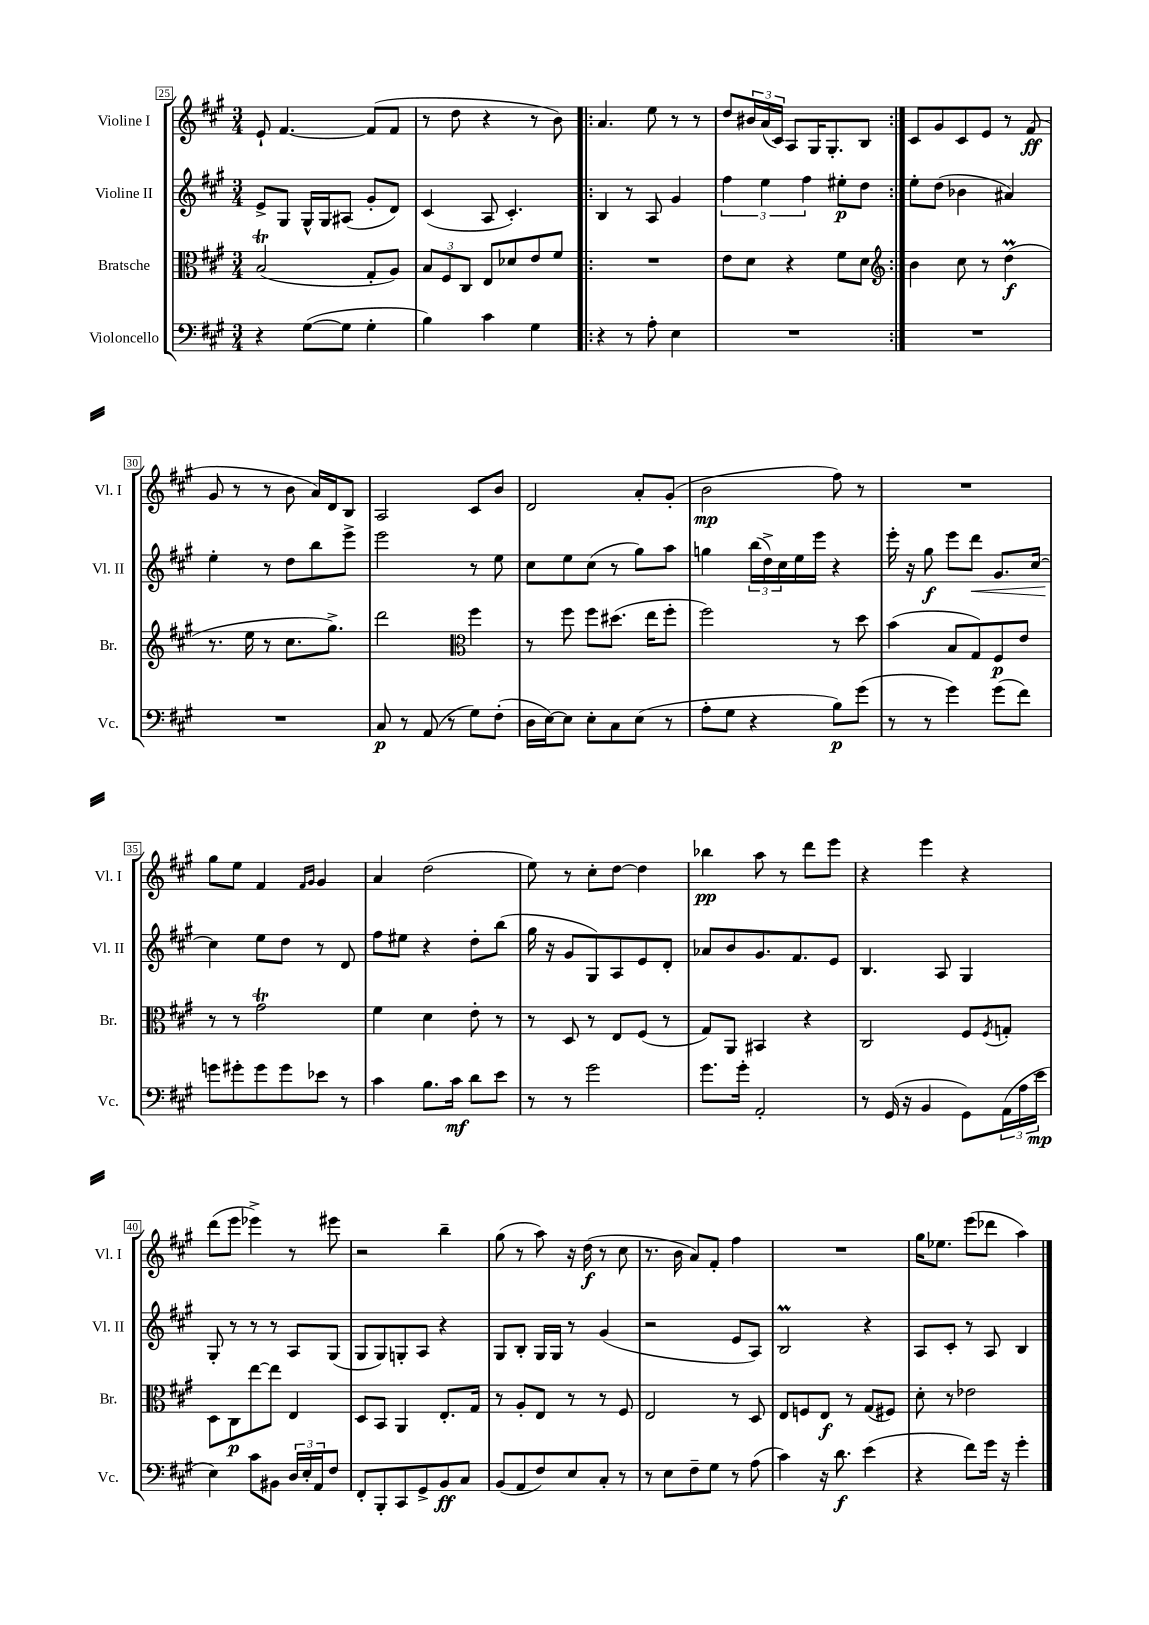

**kern	**dynam	**kern	**dynam	**kern	**dynam	**kern	**dynam
*part4	*part4	*part3	*part3	*part2	*part2	*part1	*part1
*staff4	*staff4	*staff3	*staff3	*staff2	*staff2	*staff1	*staff1
*I"Violoncello	*	*I"Bratsche	*	*I"Violine II	*	*I"Violine I	*
*I'Vc.	*	*I'Br.	*	*I'Vl. II	*	*I'Vl. I	*
*clefF4	*	*clefC3	*	*clefG2	*	*clefG2	*
*k[f#c#g#]	*	*k[f#c#g#]	*	*k[f#c#g#]	*	*k[f#c#g#]	*
*M3/4	*	*M3/4	*	*M3/4	*	*M3/4	*
=25	=25	=25	=25	=25	=25	=25	=25
4r	.	(2BT/	.	8e^/L	.	8e`/	.
.	.	.	.	8G#/J	.	[4.f#/	.
([8G#\L	.	.	.	16G#^^/LL	.	.	.
.	.	.	.	16G#/J	.	.	.
8G#\J]	.	.	.	(8A#X/J	.	.	.
4G#'\	.	8G#'/L	.	8g#'/L	.	(8f#/L]	.
.	.	8A/J)	.	8d/J)	.	8f#/J	.
=26	=26	=26	=26	=26	=26	=26	=26
4B\)	.	12B/L	.	(4c#/	.	8r	.
.	.	12F#/	.	.	.	.	.
.	.	.	.	.	.	8dd\	.
.	.	12C#/J	.	.	.	.	.
4c#\	.	8E/L	.	8A/	.	4r	.
.	.	8d-X/	.	4.c#'/)	.	.	.
4G#\	.	8e/	.	.	.	8r	.
.	.	8f#/J	.	.	.	8b\)	.
=27!|:	=27!|:	=27!|:	=27!|:	=27!|:	=27!|:	=27!|:	=27!|:
4r	.	2.r	.	4B/	.	4.a/	.
8r	.	.	.	8r	.	.	.
8A'\	.	.	.	8A/	.	8ee\	.
4E\	.	.	.	4g#/	.	8r	.
.	.	.	.	.	.	8r	.
=28	=28	=28	=28	=28	=28	=28	=28
2.r	.	8e\L	.	6ff#\	.	8dd/L	.
.	.	8d\J	.	.	.	24b#X/L	.
.	.	.	.	6ee\	.	(24a/	.
.	.	.	.	.	.	24c#/JJ)	.
.	.	4r	.	.	.	8A/L	.
.	.	.	.	6ff#\	.	.	.
.	.	.	.	.	.	16G#/K	.
.	.	.	.	.	.	8.G#'/	.
.	.	8f#\L	.	8ee#X'\L	p	.	.
.	.	8d\J	.	8dd\J	.	8B/J	.
=29:|!	=29:|!	=29:|!	=29:|!	=29:|!	=29:|!	=29:|!	=29:|!
*	*	*clefG2	*	*	*	*	*
2.r	.	4b\	.	8ee'\L	.	8c#/L	.
.	.	.	.	(8dd\J	.	8g#/	.
.	.	8cc#\	.	4b-X\	.	8c#/	.
.	.	8r	.	.	.	8e/J	.
.	.	(4ddM\	f	4a#X/)	.	8r	.
.	.	.	.	.	.	(8f#/	ff
!!LO:LB:g=z
=30	=30	=30	=30	=30	=30	=30	=30
2.r	.	8.r	.	4ee'\	.	8g#/	.
.	.	.	.	.	.	8r	.
.	.	16ee\	.	.	.	.	.
.	.	8r	.	8r	.	8r	.
.	.	8.cc#\L	.	8dd\L	.	8b\	.
.	.	.	.	8bb\	.	16a/LL)	.
.	.	8.gg#^\J)	.	.	.	16d/J	.
.	.	.	.	8eee^\J	.	8B/J	.
=31	=31	=31	=31	=31	=31	=31	=31
8C#/	p	2ddd\	.	2eee\	.	2A/	.
8r	.	.	.	.	.	.	.
(8AA/	.	.	.	.	.	.	.
8r	.	.	.	.	.	.	.
*	*	*clefC3	*	*	*	*	*
8G#\L)	.	4ff#\	.	8r	.	8c#/L	.
(8F#'\J	.	.	.	8ee\	.	8b/J	.
=32	=32	=32	=32	=32	=32	=32	=32
16D\LL	.	8r	.	8cc#\L	.	2d/	.
[16E\J)	.	.	.	.	.	.	.
8E\J]	.	8ff#\	.	8ee\	.	.	.
8E'\L	.	8ff#\L	.	(8cc#\J	.	.	.
8C#\	.	(8.dd#X\J	.	8r	.	.	.
(8E\J	.	.	.	8gg#\L)	.	8a'/L	.
.	.	16ee\KL	.	.	.	.	.
8r	.	8ff#'\J	.	8aa\J	.	(8g#'/J	.
=33	=33	=33	=33	=33	=33	=33	=33
8A'\L	.	2ff#\)	.	4ggn\	.	2b\	mp
8G#\J	.	.	.	.	.	.	.
4r	.	.	.	(24bb\LL	.	.	.
.	.	.	.	24dd^\)	.	.	.
.	.	.	.	24cc#\	.	.	.
.	.	.	.	16ee\	.	.	.
.	.	.	.	16eee\JJ	.	.	.
8B\L)	p	8r	.	4r	.	8ff#\)	.
(8g#\J	.	8dd\	.	.	.	8r	.
=34	=34	=34	=34	=34	=34	=34	=34
8r	.	(4b\	.	16eee'\	.	2.r	.
.	.	.	.	16r	.	.	.
8r	.	.	.	8gg#\	f	.	.
4g#\)	.	8B/L	.	8eee\L	.	.	.
!	!	!	!	!	!LO:HP:b	!	!
.	.	8G#/)	.	8ddd\J	<	.	.
(8g#\L	.	8F#/	p	8.g#/L	.	.	.
8f#\J)	.	8e/J	.	.	.	.	.
.	.	.	.	[16cc#/Jk	.	.	.
!!LO:LB:g=z
=35	=35	=35	=35	=35	=35	=35	=35
8gn\L	.	8r	.	4cc#\]	.	8gg#\L	.
8g#X'\	.	8r	.	.	.	8ee\J	.
8g#\	.	2g#t\	.	8ee\L	[	4f#/	.
8g#\	.	.	.	8dd\J	.	.	.
.	.	.	.	.	.	16qqf#/LL	.
.	.	.	.	.	.	16qqg#/JJ	.
8e-X\J	.	.	.	8r	.	4g#/	.
8r	.	.	.	8d/	.	.	.
=36	=36	=36	=36	=36	=36	=36	=36
4c#\	.	4f#\	.	8ff#\L	.	4a/	.
.	.	.	.	8ee#X\J	.	.	.
8.B\L	.	4d\	.	4r	.	(2dd\	.
16c#\Jk	mf	.	.	.	.	.	.
8d\L	.	8e'\	.	8dd'\L	.	.	.
8e\J	.	8r	.	(8bb\J	.	.	.
=37	=37	=37	=37	=37	=37	=37	=37
8r	.	8r	.	16gg#\	.	8ee\)	.
.	.	.	.	16r	.	.	.
8r	.	8D/	.	8g#/L	.	8r	.
2g#\	.	8r	.	8G#/)	.	8cc#'\L	.
.	.	8E/L	.	8A/	.	[8dd\J	.
.	.	(8F#/J	.	8e/	.	4dd\]	.
.	.	8r	.	8d'/J	.	.	.
=38	=38	=38	=38	=38	=38	=38	=38
8.g#\L	.	8G#/L)	.	8a-X/L	.	4bb-X\	pp
.	.	8AA/J	.	8b/	.	.	.
16g#'\Jk	.	.	.	.	.	.	.
2AA'/	.	4BB#X/	.	8.g#/	.	8aa\	.
.	.	.	.	.	.	8r	.
.	.	.	.	8.f#/	.	.	.
.	.	4r	.	.	.	8ddd\L	.
.	.	.	.	8e/J	.	8eee\J	.
=39	=39	=39	=39	=39	=39	=39	=39
8r	.	2C#/	.	4.B/	.	4r	.
(16GG#/	.	.	.	.	.	.	.
16r	.	.	.	.	.	.	.
4BB/	.	.	.	.	.	4eee\	.
.	.	.	.	8A/	.	.	.
8GG#\L)	.	8F#/L	.	4G#/	.	4r	.
.	.	8qF#/	.	.	.	.	.
(24AA\L	.	8Gn'/J	.	.	.	.	.
24A\	.	.	.	.	.	.	.
24e\JJ	mp	.	.	.	.	.	.
!!LO:LB:g=z
=40	=40	=40	=40	=40	=40	=40	=40
4E\)	.	8D\L	.	8G#'/	.	(8ddd\L	.
.	.	8C#\	p	8r	.	8eee\J	.
8c#\L	.	[8ee\	.	8r	.	4eee-X^\)	.
8BB#X\J	.	8ee\J]	.	8r	.	.	.
24D/LL	.	4E/	.	8A/L	.	8r	.
24E'/	.	.	.	.	.	.	.
24AA/J	.	.	.	.	.	.	.
8F#/J	.	.	.	(8G#/J	.	8eee#X\	.
=41	=41	=41	=41	=41	=41	=41	=41
8FF#'/L	.	8D/L	.	8G#/L	.	2r	.
8BBB'/	.	8BB/J	.	8G#/)	.	.	.
8CC#/	.	4AA/	.	8Gn'/	.	.	.
8GG#^/	.	.	.	8A/J	.	.	.
8BB/	ff	8.E'/L	.	4r	.	4bb~\	.
8C#/J	.	.	.	.	.	.	.
.	.	16G#/Jk	.	.	.	.	.
=42	=42	=42	=42	=42	=42	=42	=42
(8BB/L	.	8r	.	8G#/L	.	(8gg#\	.
8AA/	.	8A'/L	.	8B'/J	.	8r	.
8F#/)	.	8E/J	.	16G#/LL	.	8aa\)	.
.	.	.	.	16G#/JJ	.	.	.
8E/	.	8r	.	8r	.	16r	.
.	.	.	.	.	.	(16dd\	f
8C#'/J	.	8r	.	(4g#/	.	8r	.
8r	.	8F#/	.	.	.	8cc#\	.
=43	=43	=43	=43	=43	=43	=43	=43
8r	.	2E/	.	2r	.	8.r	.
8E\L	.	.	.	.	.	.	.
.	.	.	.	.	.	16b\	.
8F#~\	.	.	.	.	.	8a/L)	.
8G#\J	.	.	.	.	.	8f#'/J	.
8r	.	8r	.	8e/L	.	4ff#\	.
(8A\	.	8D/	.	8A/J)	.	.	.
=44	=44	=44	=44	=44	=44	=44	=44
4c#\)	.	8E/L	.	2BM/	.	2.r	.
.	.	8Fn/	.	.	.	.	.
16r	.	8E/J	f	.	.	.	.
8.d\	f	.	.	.	.	.	.
.	.	8r	.	.	.	.	.
(4e\	.	(8G#/L	.	4r	.	.	.
.	.	8F#X/J)	.	.	.	.	.
=45	=45	=45	=45	=45	=45	=45	=45
4r	.	8d'\	.	8A/L	.	16gg#\KL	.
.	.	.	.	.	.	8.ee-X\J	.
.	.	8r	.	8c#'/J	.	.	.
8f#\L)	.	2e-X\	.	8r	.	(8eee\L	.
16g#\Jk	.	.	.	8A/	.	8ddd-X\J	.
16r	.	.	.	.	.	.	.
4g#'\	.	.	.	4B/	.	4aa\)	.
==	==	==	==	==	==	==	==
*-	*-	*-	*-	*-	*-	*-	*-
